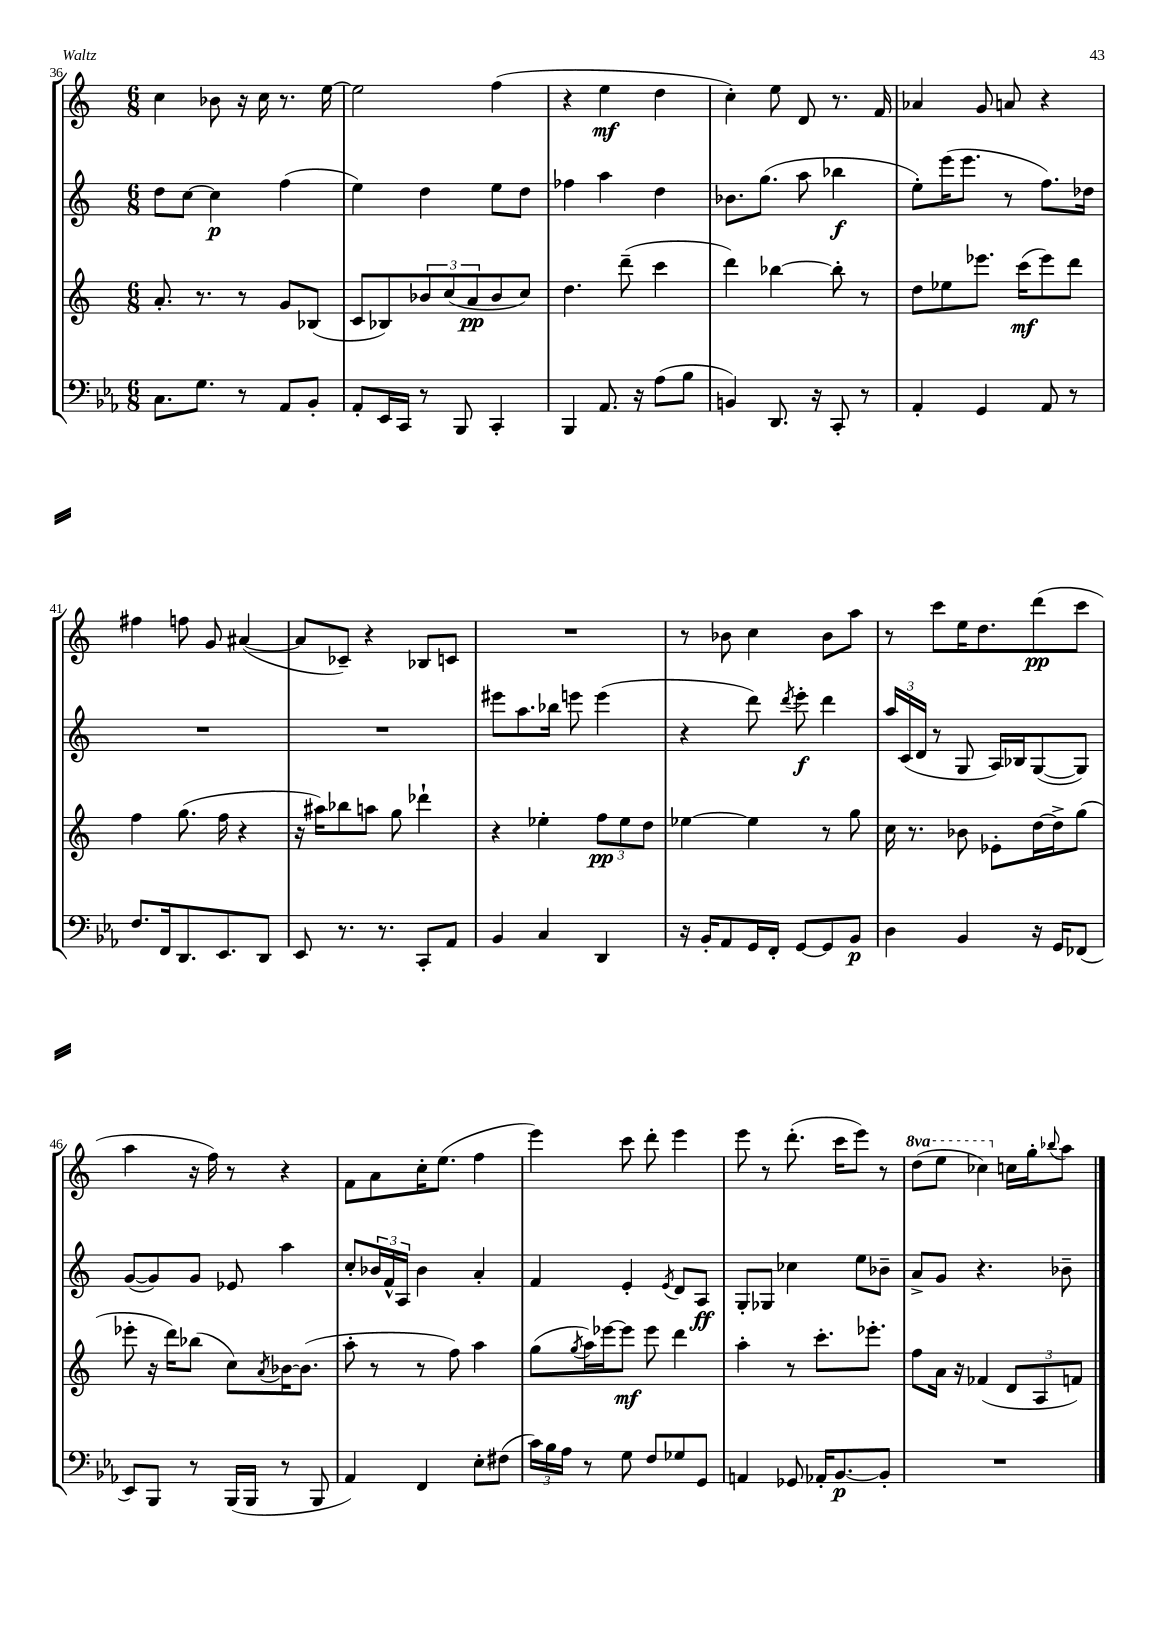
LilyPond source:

<<
\new StaffGroup <<
\new Staff = "s0" {
    \clef treble \key c \major \numericTimeSignature \time 6/8 \set Staff.ottavationMarkups = #ottavation-simple-ordinals
    c''4 bes'8 r16 c''16 r8. e''16~ |
    e''2 f''4( |
    r4 e''4\mf d''4 |
    c''4-.) e''8 d'8 r8. f'16 |
    aes'4 g'8 a'8 r4 |
    fis''4 f''8 g'8 ais'4~( |
    ais'8 ces'8--) r4 bes8 c'8 |
    R2. |
    r8 bes'8 c''4 bes'8 a''8 |
    r8 c'''8 e''16 d''8. d'''8\pp( c'''8 |
    a''4 r16 f''16) r8 r4 |
    f'8 a'8 c''16-. e''8.( f''4 |
    e'''4) c'''8 d'''8-. e'''4 |
    e'''8 r8 d'''8.-.( c'''16 e'''8) r8 |
    \ottava #1 d'''8( e'''8 ces'''4) \ottava #0 c''!16 g''16-. \appoggiatura { bes''8 } a''8 \bar "|." |
}
\new Staff = "s1" {
    \clef treble \key c \major \numericTimeSignature \time 6/8
    d''8 c''8~ c''4\p f''4( |
    e''4) d''4 e''8 d''8 |
    fes''4 a''4 d''4 |
    bes'8. g''8.( a''8 bes''4\f |
    e''8-.) e'''16( e'''8. r8 f''8.) des''16 |
    R2. |
    R2. |
    eis'''8 a''8. bes''16 e'''8 e'''4( |
    r4 d'''8) \acciaccatura { d'''8 } e'''8-.\f d'''4 |
    \tuplet 3/2 { a''16 c'16( d'16 } r8 g8 a16) bes16 g8~( g8) |
    g'8~( g'8) g'8 ees'8 a''4 |
    c''8-. \tuplet 3/2 { bes'16 f'16-^ a16 } bes'4 a'4-. |
    f'4 e'4-. \acciaccatura { e'8 } d'8 a8\ff |
    g8-. ges8 ces''4 e''8 bes'8-- |
    a'8-> g'8 r4. bes'8-- \bar "|." |
}
\new Staff = "s2" {
    \clef treble \key c \major \numericTimeSignature \time 6/8
    a'8.-. r8. r8 g'8 bes8( |
    c'8 bes8) \tuplet 3/2 { bes'8 c''8( a'8\pp } bes'8 c''8) |
    d''4. d'''8--( c'''4 |
    d'''4) bes''4~ bes''8-. r8 |
    d''8 ees''8 ees'''8. c'''16\mf( ees'''8) d'''8 |
    f''4 g''8.( f''16 r4 |
    r16 ais''16) bes''8 a''8 g''8 des'''4-! |
    r4 ees''4-. \tuplet 3/2 { f''8\pp ees''8 d''8 } |
    ees''4~ ees''4 r8 g''8 |
    c''16 r8. bes'8 ees'8-. d''16~ d''16-> g''8( |
    ees'''8-. r16 d'''16) bes''8( c''8) \acciaccatura { a'8 } bes'16~ bes'8.( |
    a''8-. r8 r8 f''8) a''4 |
    g''8( \acciaccatura { g''8 } a''16) ees'''16~ ees'''8\mf ees'''8 d'''4 |
    a''4-. r8 c'''8.-. ees'''8.-. |
    f''8 a'16 r16 fes'4( \tuplet 3/2 { d'8 a8 f'8) } \bar "|." |
}
\new Staff = "s3" {
    \clef bass \key ees \major \numericTimeSignature \time 6/8
    c8. g8. r8 aes,8 bes,8-. |
    aes,8-. ees,16 c,16 r8 bes,,8 c,4-. |
    bes,,4 aes,8. r16 aes8( bes8 |
    b,4) d,8. r16 c,8-. r8 |
    aes,4-. g,4 aes,8 r8 |
    f8. f,16 d,8. ees,8. d,8 |
    ees,8 r8. r8. c,8-. aes,8 |
    bes,4 c4 d,4 |
    r16 bes,16-. aes,8 g,16 f,16-. g,8~ g,8 bes,8\p |
    d4 bes,4 r16 g,16 fes,8( |
    ees,8) bes,,8 r8 bes,,16( bes,,16 r8 bes,,8 |
    aes,4) f,4 ees8-. fis8( |
    \tuplet 3/2 { c'16) bes16 aes16 } r8 g8 f8 ges8 g,8 |
    a,4 ges,8 aes,16-. bes,8.~\p bes,8-. |
    R2. \bar "|." |
}
>>
>>
\layout { \context { \Score currentBarNumber = #36 } }
